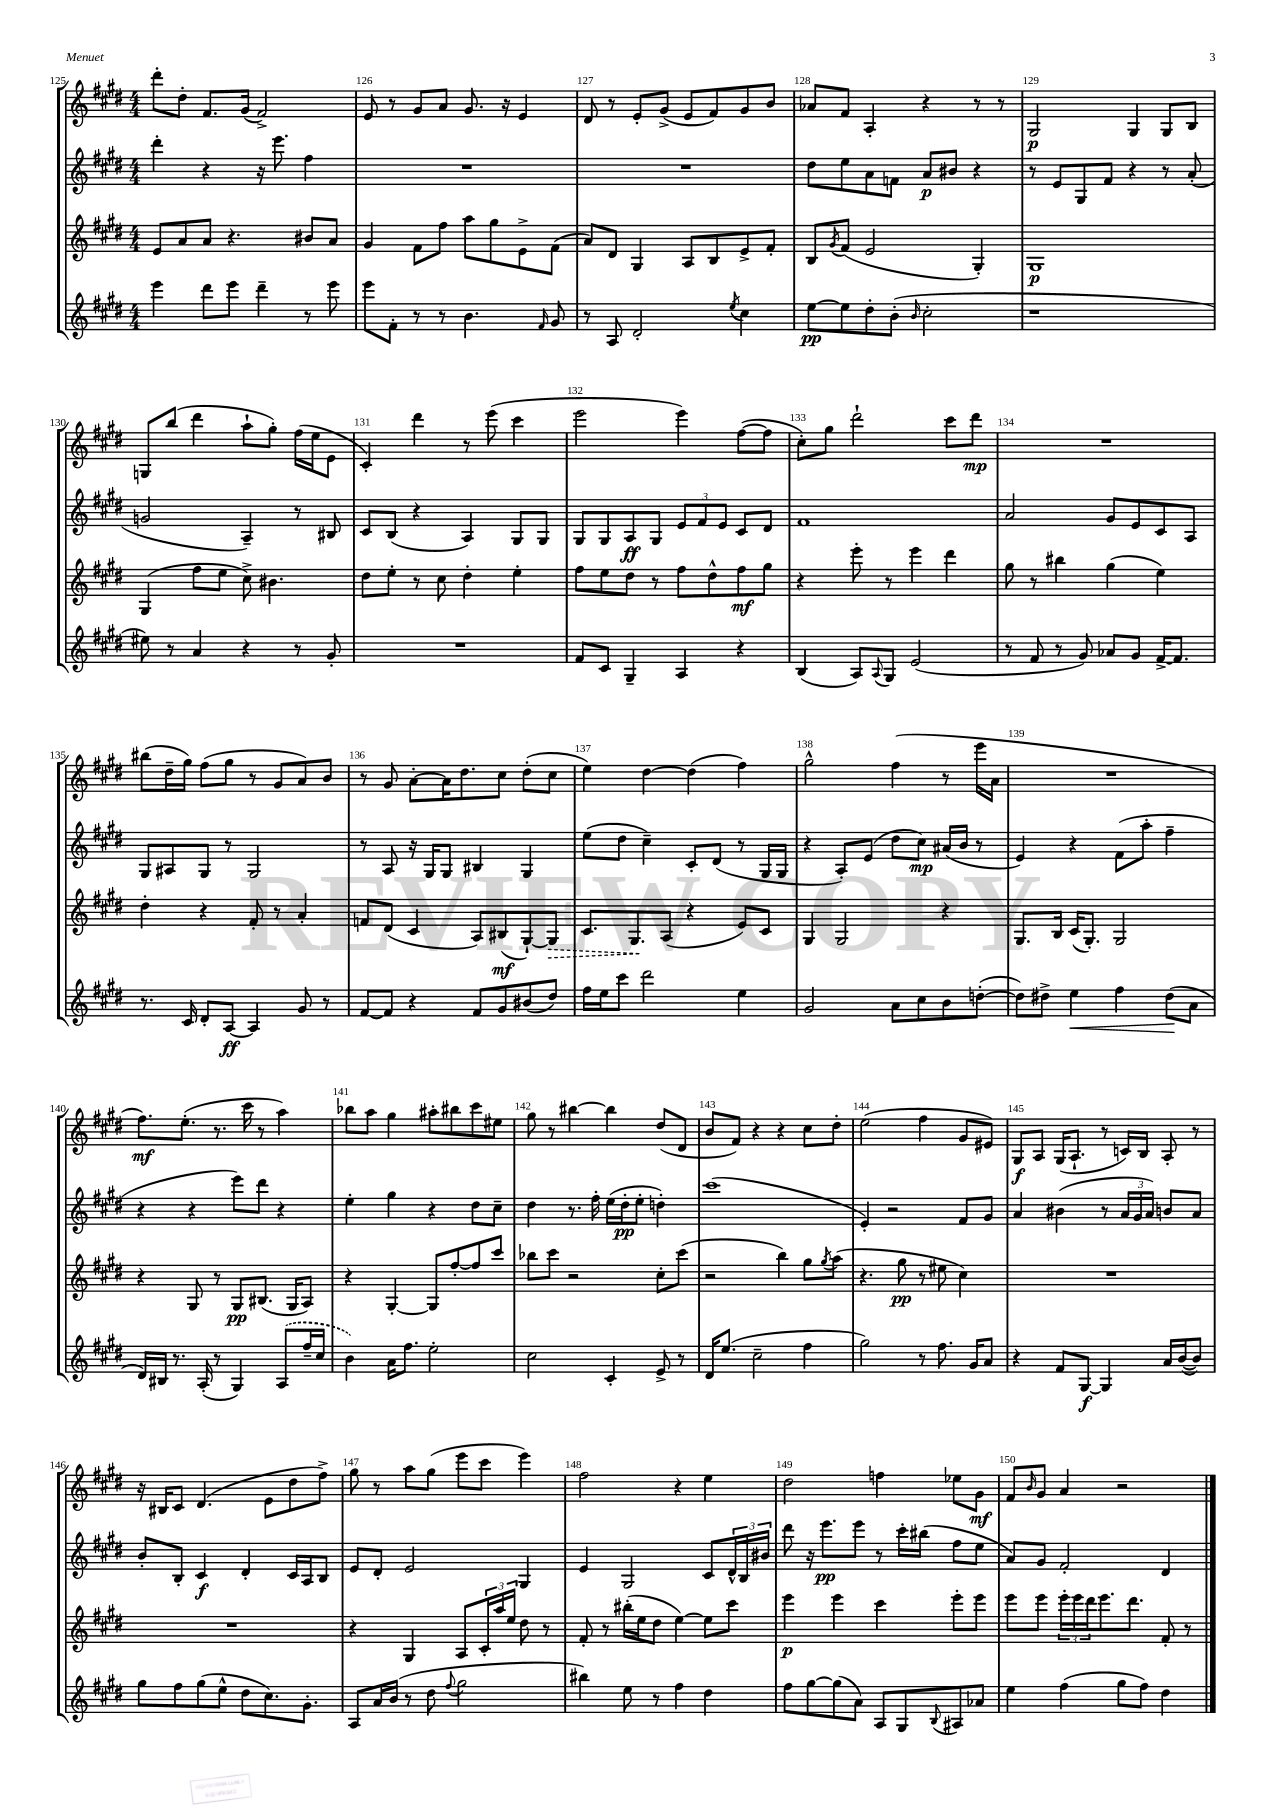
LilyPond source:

<<
\new StaffGroup <<
\new Staff = "s0" {
    \clef treble \key e \major \numericTimeSignature \time 4/4
    dis'''8-. dis''8-. fis'8. gis'16( fis'2->) |
    e'8 r8 gis'8 a'8 gis'8. r16 e'4 |
    dis'8 r8 e'8-. gis'8->( e'8 fis'8) gis'8 b'8 |
    aes'8 fis'8 a4-. r4 r8 r8 |
    gis2\p gis4 gis8 b8 |
    g8 b''8( dis'''4 a''8-! gis''8-.) fis''16( e''16 e'8 |
    cis'4-.) dis'''4 r8 e'''8( cis'''4 |
    e'''2 e'''4) fis''8~( fis''8 |
    cis''8-.) gis''8 dis'''2-! cis'''8 dis'''8\mp |
    R1 |
    bis''8( dis''16-- gis''16) fis''8( gis''8 r8 gis'8 a'8) b'8 |
    r8 gis'8 a'8~-. a'16 dis''8. cis''8 dis''8-.( cis''8 |
    e''4) dis''4~ dis''4( fis''4) |
    gis''2-^ fis''4( r8 e'''16 a'16 |
    R1 |
    fis''8.\mf) e''8.-.( r8. cis'''16 r8 a''4) |
    bes''8 a''8 gis''4 ais''8-. bis''8 cis'''8 eis''8 |
    gis''8 r8 bis''4~ bis''4 dis''8( dis'8 |
    b'8 fis'8) r4 r4 cis''8 dis''8-. |
    e''2( fis''4 gis'8 eis'8) |
    gis8\f a8 gis16( a8.-! r8 c'16) b16 a8-. r8 |
    r16 bis16 cis'8 dis'4.( e'8 dis''8 fis''8->) |
    gis''8 r8 a''8 gis''8( e'''8 cis'''8 e'''4) |
    fis''2 r4 e''4 |
    dis''2 f''4 ees''8 gis'8\mf |
    fis'8 \grace { b'16 } gis'8 a'4 r2 \bar "|." |
}
\new Staff = "s1" {
    \clef treble \key e \major \numericTimeSignature \time 4/4
    dis'''4-. r4 r16 e'''8. fis''4 |
    R1 |
    R1 |
    dis''8 e''8 a'8 f'8 a'8\p bis'8 r4 |
    r8 e'8 gis8 fis'8 r4 r8 a'8-.( |
    g'2 a4--) r8 bis8 |
    cis'8 b8( r4 a4) gis8 gis8 |
    gis8 gis8 a8\ff gis8 \tuplet 3/2 { e'8 fis'8 e'8 } cis'8 dis'8 |
    fis'1 |
    a'2 gis'8 e'8 cis'8 a8 |
    gis8 ais8 gis8 r8 gis2 |
    r8 a8 r16 gis16 gis8 bis4 gis4 |
    e''8( dis''8 cis''4--) cis'8-. dis'8( r8 gis16 gis16 |
    r4 a8-.) e'8( dis''8 cis''8\mp) ais'16( b'16 r8 |
    e'4) r4 fis'8( a''8-. fis''4-- |
    r4 r4 e'''8) dis'''8 r4 |
    e''4-. gis''4 r4 dis''8 cis''8-- |
    dis''4 r8. fis''16-. e''16( dis''16-.\pp e''8-. d''4-.) |
    cis'''1( |
    e'4-.) r2 fis'8 gis'8 |
    a'4 bis'4( r8 \tuplet 3/2 { a'16 gis'16 a'16) } b'8 a'8 |
    b'8-. b8-. cis'4\f dis'4-. cis'16 a16 b8 |
    e'8 dis'8-. e'2 gis4 |
    e'4 gis2 cis'8 \tuplet 3/2 { dis'16-^ b16 bis'16 } |
    dis'''8 r16 e'''8.\pp e'''8 r8 cis'''16-. bis''16( fis''8 e''8 |
    a'8) gis'8 fis'2-. dis'4 \bar "|." |
}
\new Staff = "s2" {
    \clef treble \key e \major \numericTimeSignature \time 4/4
    e'8 a'8 a'8 r4. bis'8 a'8 |
    gis'4 fis'8 fis''8 a''8 gis''8 e'8-> fis'8( |
    a'8) dis'8 gis4 a8 b8 e'8-> fis'8-. |
    b8 \acciaccatura { gis'8 } fis'8( e'2 gis4-.) |
    gis1\p |
    gis4( fis''8 e''8 cis''8->) bis'4. |
    dis''8 e''8-. r8 cis''8 dis''4-. e''4-. |
    fis''8 e''8 dis''8 r8 fis''8 dis''8-^ fis''8\mf gis''8 |
    r4 e'''8-. r8 e'''4 dis'''4 |
    gis''8 r8 bis''4 gis''4( e''4) |
    dis''4-. r4 fis'8-. r8 a'4-. |
    f'8 dis'8( cis'4 a8) bis8\mf( gis8~-!) \once \override Hairpin.style = #'dashed-line gis8\> |
    cis'8. gis8.\! a8( r4 e'8) cis'8 |
    gis4 gis2 r4 |
    gis8. b16 cis'16( gis8.-.) gis2 |
    r4 gis8 r8 gis8\pp bis8.( gis16 a8) |
    r4 gis4~-. gis8 fis''8~-. fis''8 cis'''8 |
    bes''8 cis'''8 r2 cis''8-. cis'''8( |
    r2 b''4) gis''8 \acciaccatura { gis''8 } a''8( |
    r4. gis''8\pp r8 eis''8 cis''4) |
    R1 |
    R1 |
    r4 gis4 a8 \tuplet 3/2 { cis'16-. a''16 e''16 } dis''8 r8 |
    fis'8-. r8 bis''16-.( e''16 dis''8 e''4~) e''8 cis'''8 |
    e'''4\p e'''4 cis'''4 e'''8-. e'''8 |
    e'''8 e'''8 \tuplet 3/2 { e'''16-. e'''16 dis'''16 } e'''8. dis'''8. fis'8-. r8 \bar "|." |
}
\new Staff = "s3" {
    \clef treble \key e \major \numericTimeSignature \time 4/4
    e'''4 dis'''8 e'''8 dis'''4-- r8 e'''8 |
    e'''8 fis'8-. r8 r8 b'4. \grace { fis'16 } gis'8 |
    r8 a8 dis'2-. \acciaccatura { e''8 } cis''4 |
    e''8~\pp e''8 dis''8-. b'8-.( \grace { b'16 } cis''2-. |
    r1 |
    eis''8) r8 a'4 r4 r8 gis'8-. |
    R1 |
    fis'8 cis'8 gis4-- a4 r4 |
    b4( a8) \appoggiatura { a8 } gis8 e'2( |
    r8 fis'8 r8 gis'8) aes'8 gis'8 fis'16~-> fis'8. |
    r8. cis'16 dis'8-. a8~\ff a4 gis'8 r8 |
    fis'8~ fis'8 r4 fis'8 gis'8 bis'8( dis''8) |
    fis''16 e''16 cis'''8 dis'''2 e''4 |
    gis'2 a'8 cis''8 b'8 d''8~-.( |
    d''8) dis''8-> e''4\< fis''4 dis''8\!( a'8 |
    dis'16) bis16 r8. a16-.( r8 gis4) \once \slurDashed a8( fis''16-- cis''16 |
    b'4) a'16 fis''8. e''2-. |
    cis''2 cis'4-. e'8-> r8 |
    dis'16 e''8.( cis''2-- fis''4 |
    gis''2) r8 fis''8. gis'16 a'8 |
    r4 fis'8 gis8~\f gis4 a'16 b'16~( b'8) |
    gis''8 fis''8 gis''8( e''8-^ dis''8 cis''8.) gis'8.-. |
    a8 a'16 b'16( r8 dis''8 \appoggiatura { fis''8 } gis''2 |
    bis''4) e''8 r8 fis''4 dis''4 |
    fis''8 gis''8~ gis''8( a'8) a8 gis8 \appoggiatura { b8 } ais8 aes'8 |
    e''4 fis''4( gis''8 fis''8) dis''4 \bar "|." |
}
>>
>>
\layout { \context { \Score currentBarNumber = #125 \override BarNumber.break-visibility = ##(#f #t #t) barNumberVisibility = #all-bar-numbers-visible } }
